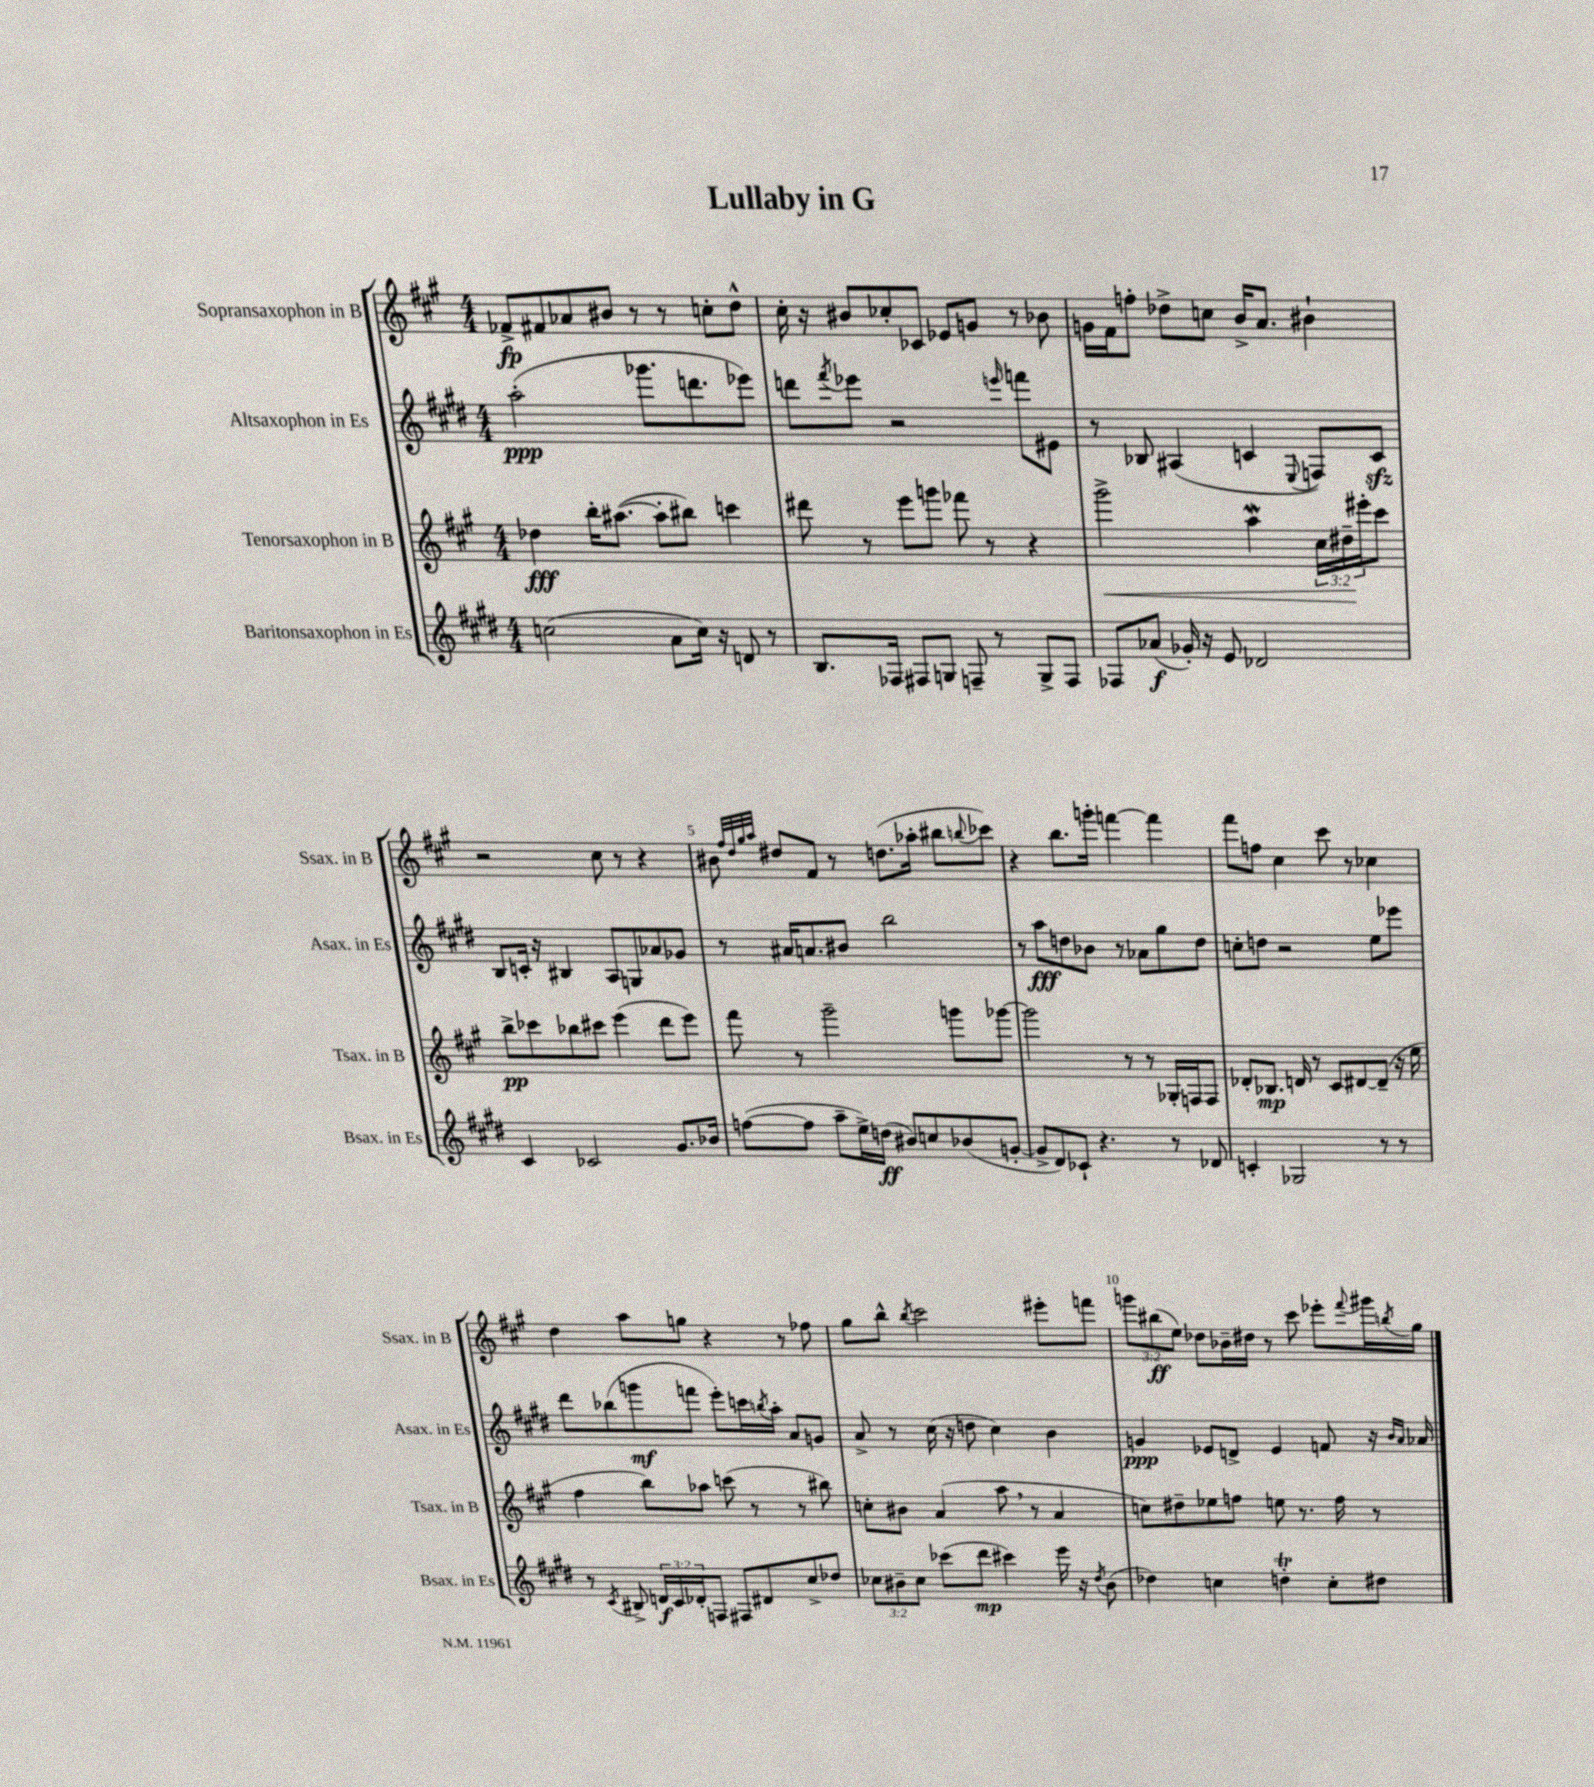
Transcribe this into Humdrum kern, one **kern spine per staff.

**kern	**kern	**kern	**kern
*staff4	*staff3	*staff2	*staff1
*clefG2	*clefG2	*clefG2	*clefG2
*k[f#c#g#d#]	*k[f#c#g#]	*k[f#c#g#d#]	*k[f#c#g#]
*M4/4	*M4/4	*M4/4	*M4/4
(2cc	4dd-	(2aa'	8f-^
.	.	.	8f#
.	16bb'	.	8a-
.	([8.aa#	.	.
.	.	.	8b#
8a	8aa#']	8.ggg-	8r
16cc)	8bb#)	.	8r
16r	.	8.ddd	.
8d	4ccc	.	8cc'
8r	.	8eee-)	8dd^^
=	=	=	=
8.B	8ddd#	8ddd	16cc#'
.	.	.	16r
.	.	8qfff#	.
.	8r	8eee-	8b#
16F-	.	.	.
8F#	8eee	2r	8cc-'
8G	8ggg	.	8c-
8F~	8fff-	.	8e-
8r	8r	.	8g
.	.	16qqeee	.
8G^	4r	8fff	8r
8F	.	8e#	8b-
=	=	=	=
8F-	2ggg#^	8r	16g
.	.	.	16f#
(8a-	.	8B-	8ff'
16g-')	.	(4A#	8dd-^
16r	.	.	.
8e	.	.	8cc
2d-	4aa	4c	16b^
.	.	.	8.a
.	.	8qqE	.
.	24cc#	8F)	4b#`
.	24dd#~	.	.
.	24eee#'	.	.
.	8ccc#	8c	.
=	=	=	=
4c#	8bb^	8B	2r
.	8ccc-	16c'	.
.	.	16r	.
2c-	8bb-	4B#	.
.	8ccc#	.	.
.	(4eee	8A	8cc#
.	.	8G	8r
8.g#	8ddd	8a-	4r
.	8eee)	8g-	.
16b-	.	.	.
=	=	=	=
([8ff	8fff#	8r	8b#
.	.	.	32qqff#
.	.	.	32qqdd
.	.	.	32qqgg#
.	.	.	32qqaa
8ff]	8r	16a#	8dd#
.	.	8.a	.
8aa~	2ggg#~	.	8f#
16ee^)	.	8b#	8r
(16dd	.	.	.
8b#)	.	2bb	(8.dd
8cc	.	.	.
.	.	.	16aa-'
(8b-	8ggg	.	8bb#
.	.	.	8qqbb
[8g'	[8ggg-	.	8ccc-)
=	=	=	=
8g^]	2ggg-]	8r	4r
8d#)	.	8aa	.
8c-`	.	8dd	8.bb
4.r	.	8b-	.
.	.	.	16ggg'
.	8r	8r	[4fff
.	8r	8a-	.
8r	16G-'	8gg#	4fff]
.	16F	.	.
8d-	8F	8dd	.
=	=	=	=
4c'	8d-'	8cc'	8fff#
.	8.B-	8dd	8ff
2G-	.	2r	4cc#
.	16d	.	.
.	8r	.	.
.	8c#	.	8ccc#
.	[8d#	.	8r
8r	(8d#~]	8ee	4cc-
8r	16r	8eee-	.
.	16ee	.	.
=	=	=	=
8r	4ff#	8ddd#	4dd
8qc#	.	.	.
8B#^	.	(8bb-	.
24d	8bb)	8ggg	8aa
24c#	.	.	.
24d-'	.	.	.
8F	8aa-	8fff	8gg
8F#	(8ccc	8eee')	4r
8d#	8r	16ccc	.
.	.	8qbb	.
.	.	16aa'	.
8cc#^	8r	8a	8r
8dd-	8bb#)	8g	8ff-
=	=	=	=
12cc-	8cc'	8a^	8gg#
12b#~	.	.	.
.	8b#	8r	8bb^^
12cc-	.	.	.
.	.	.	8qbb
(8ccc-	(4a	(16cc#	2ccc#
.	.	16r	.
8ddd#	.	8dd	.
4ccc#)	8aa	4cc#)	.
.	8r	.	.
16eee	4a	4b	8eee#'
16r	.	.	.
8qdd#	.	.	.
(8b#	.	.	8fff
=	=	=	=
4dd-)	8cc)	4g	12ggg
.	.	.	(12bb#
.	8dd#~	.	.
.	.	.	12ee)
4cc	8ee-	8e-	8dd-
.	8ff	8d^	16b-~
.	.	.	16dd#
4dd'	8ee	4e-	8r
.	8.r	.	8ccc#
8cc'	.	8f	8eee-'
.	16ff	.	.
.	.	.	8qqfff#
8dd#	8r	16r	16ggg#
.	.	16qqb	.
.	.	16qqa	8qbb
.	.	16a-	16gg#
==	==	==	==
*-	*-	*-	*-
